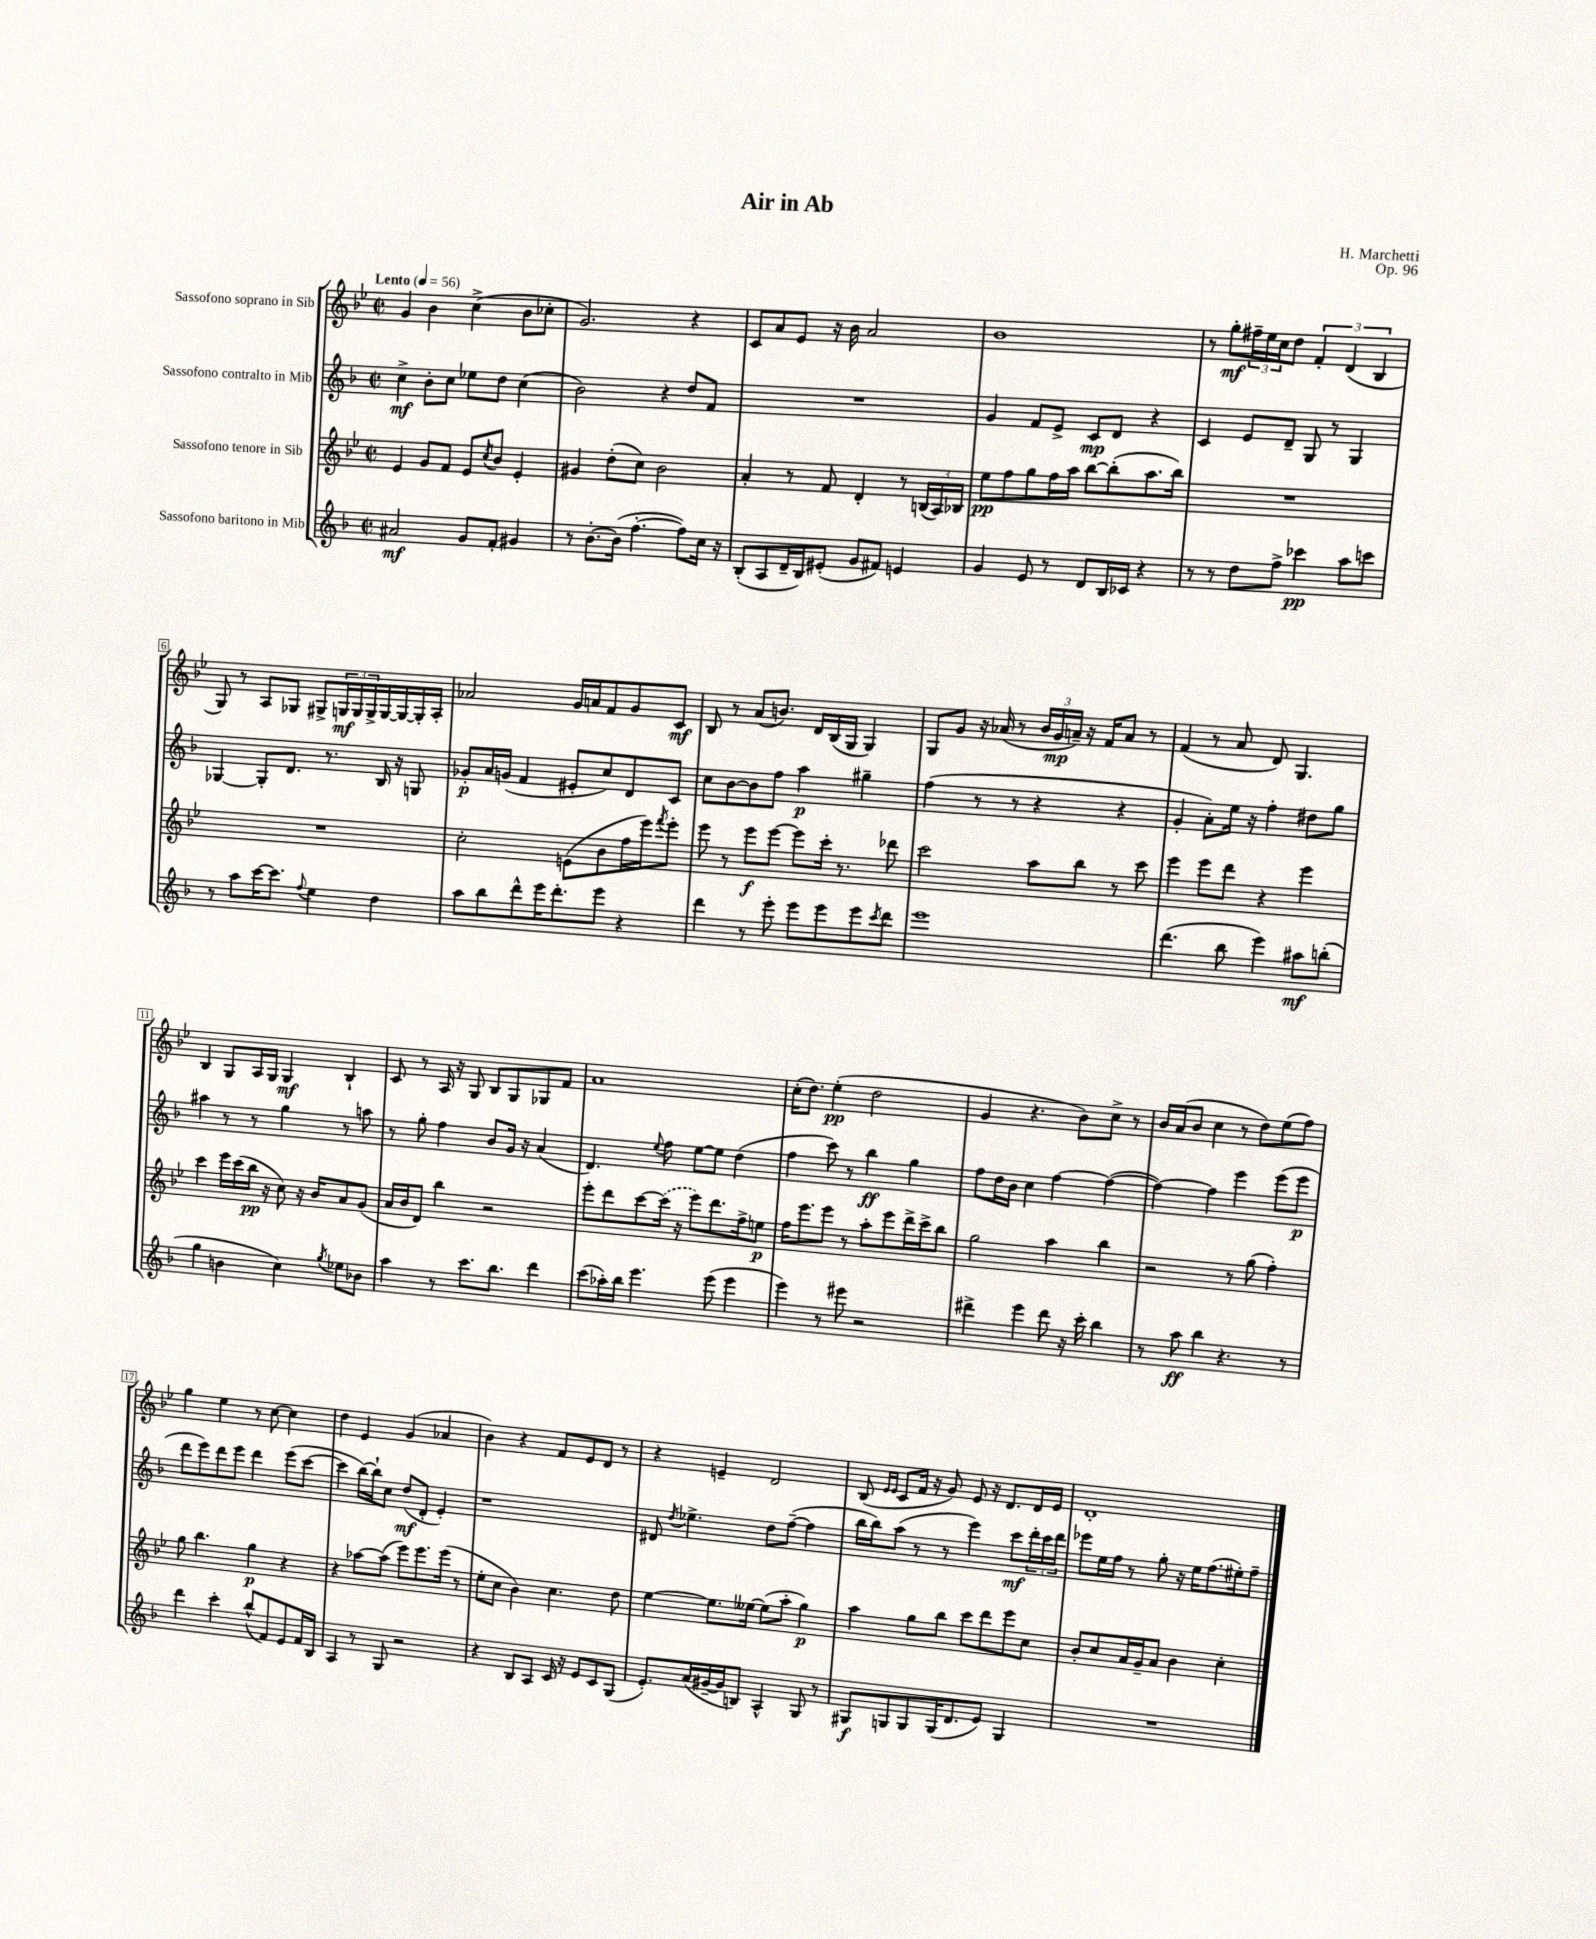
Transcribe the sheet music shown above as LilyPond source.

\header { title = "Air in Ab" composer = "H. Marchetti" opus = "Op. 96" }
<<
\new StaffGroup <<
\new Staff = "s0" \with { instrumentName = "Sassofono soprano in Sib" } {
    \clef treble \key bes \major \defaultTimeSignature \time 2/2 \tempo "Lento" 4 = 56
    g'4 bes'4 c''4->( bes'8 ces''8-. |
    g'2.) r4 |
    c'8 a'8 ees'8 r16 bes'16 a'2 |
    bes'1 |
    r8 g''8-.\mf \tuplet 3/2 { fis''16-- ees''16 c''16 } d''8 \tuplet 3/2 { f'4-. d'4( bes4 } |
    g8) r8 a8 ges8 gis8-> \tuplet 3/2 { g16\mf g16 g16-> } g16~ g16~ g16-. a16-. |
    aes'2 g'16 a'16 f'8 g'8 c'8\mf |
    bes8 r8 a'8( b'8.) d'16 bes16( g16 g4) |
    g8 g'8 r16 aes'16( r8 \tuplet 3/2 { bes'16 g'16\mp a'16--) } r16 f'16 a'8 r8 |
    f'4( r8 a'8 d'8) g4. |
    bes4 g8 a16 g16 g4\mf bes4-! |
    c'8 r8 a16 r16 g8 bes8 g8 ges8 f'8 |
    a'1 |
    c''16-.( d''8.) ees''4-.\pp( d''2 |
    g'4 r4. bes'8) c''8-> r8 |
    bes'16 a'16( bes'8 c''4 r8 d''8) ees''8( f''8) |
    g''4 ees''4 r8 c''8~ c''4 |
    d''4 ees'4 g'4( aes'4 |
    bes'4) r4 f'8 ees'8 d'8 r8 |
    r4 e'4-- d'2 |
    bes8( \grace { ees'16 ees'16 } c'8 f'16 r16 g'8) ees'8 r16 d'8. d'16 ees'16 |
    d'1-. \bar "|." |
}
\new Staff = "s1" \with { instrumentName = "Sassofono contralto in Mib" } {
    \clef treble \key f \major \defaultTimeSignature \time 2/2
    c''4->\mf bes'8-. c''8 ees''8 d''8 c''4( |
    bes'2) r4 d''8 f'8 |
    R1 |
    g'4 f'8 e'8-> c'8\mp d'8 r4 |
    c'4 e'8 d'8-- g8 r8 g4 |
    ges4~ ges8-. d'8. r8. bes16 r16 g8 |
    ges'8-.\p a'16 g'16( f'4 eis'8-. c''8) d'8 c'8 |
    c''8 bes'8~ bes'8 f''8 a''4\p gis''4-- |
    f''4( r8 r8 r4 r4 |
    g'4-. a'8-.) e''16 r16 f''4-. dis''8 g''8 |
    ais''4 r8 r8 g''4 r8 a''8 |
    r8 g''8-. f''4 bes'8 g'16 r16 a'4( |
    d'4.) \appoggiatura { e''8 } f''8 e''8~ e''8 d''4( |
    f''4 c'''8) r8 bes''4\ff g''4 |
    f''8 d''16 bes'16 c''4 f''4~ f''4~( |
    f''4~) f''4 e'''4 e'''8( e'''8\p |
    d'''8 e'''8) d'''8 e'''8 d'''4 e'''8( c'''8~ |
    c'''4 bes''16~) bes''16-! c''8 d''8\mf( d'8-. e'4-.) |
    r1 |
    dis'8 \acciaccatura { d''8 } ees''4.-> d''8 f''8~--( f''4 |
    bes''16 bes''16) a''8( r8 r8 e'''4) c'''8\mf \tuplet 3/2 { d'''16-. c'''16 d'''16 } |
    ees'''8 e''16 f''16 r8 g''8-. r16 e''16 f''8.( eis''16-.) f''8-- \bar "|." |
}
\new Staff = "s2" \with { instrumentName = "Sassofono tenore in Sib" } {
    \clef treble \key bes \major \defaultTimeSignature \time 2/2
    ees'4 g'8 f'8 ees'8 \acciaccatura { c''8 } bes'8 ees'4-. |
    gis'4 d''8-.( c''8) bes'2 |
    a'4-. r8 f'8 d'4-. r8 \tuplet 3/2 { b16( a16) bes16 } |
    ees''8\pp f''8 g''8 f''16 a''16 bes''8~ bes''8-.( a''8. bes''16) |
    R1 |
    R1 |
    c''2-. e'8( bes'8 f''16 ees'''16) \acciaccatura { f'''8 } ees'''8-. |
    ees'''8 r8 ees'''8\f ees'''8~ ees'''8 c'''16-. r8. des'''8 |
    c'''2 a''8 bes''8 r8 c'''8 |
    ees'''4 ees'''8 d'''8 r4 ees'''4 |
    c'''4 ees'''16 c'''16( bes''16\pp r16 c''8) r16 bes'16 a'8 g'8( |
    a'16 bes'16 d'8) bes''4 r2 |
    ees'''8-. d'''8 c'''8~ \once \slurDashed c'''16( r16 ees'''8) d'''8. f''16-> e''8\p |
    f''16 ees'''8. ees'''8 r8 a''8-. ees'''8 d'''16-> c'''16-> bes''8 |
    g''2 a''4 bes''4 |
    r2 r8 g''8( f''4-.) |
    g''8 bes''4. g''4\p r4 |
    r4 aes''8~ aes''8( ees'''8) ees'''8. ees'''16( r8 |
    ees''8-. c''8 bes'4) c''4. d''8 |
    ees''4~ ees''8. eeses''16~ eeses''8( a''8-. g''4\p) |
    a''4 g''8 bes''8 c'''8 d'''8 ees'''8 c''8 |
    bes'8-. c''8 a'16 g'16-- a'8 bes'4 c''4-. \bar "|." |
}
\new Staff = "s3" \with { instrumentName = "Sassofono baritono in Mib" } {
    \clef treble \key f \major \defaultTimeSignature \time 2/2
    ais'2\mf g'8 f'8-. gis'4 |
    r8 bes'8.~-. bes'16( f''4.~-. f''8) c''16 r16 |
    bes8-.( a8 d'16-- bes16) eis'8-.( g'8 fis'8) e'4 |
    g'4 e'8 r8 d'8 bes16 ces'16 r4 |
    r8 r8 d''8 f''8-> ces'''4\pp a''8 c'''8 |
    r8 a''8 c'''16~ c'''8. \appoggiatura { f''8 } e''4 d''4 |
    a''8 bes''8 d'''8-^ e'''16 d'''8.-. e'''8 r4 |
    d'''4 r8 e'''8-. e'''8 e'''8 e'''8 \acciaccatura { c'''8 } d'''8 |
    e'''1 |
    d'''4.( bes''8 e'''4) ais''8\mf b''8-.( |
    g''4 b'4 c''4) \acciaccatura { g''8 } ees''8 bes'8 |
    a''4 r8 c'''8. bes''8. d'''4 |
    c'''8( aes''16-.) bes''16 e'''4. e'''8( e'''4 |
    e'''4) r8 eis'''8 r2 |
    dis'''4-> e'''4 dis'''8 r16 c'''16-. bes''4 |
    r8 a''8\ff bes''4 r4. r8 |
    d'''4 c'''4-. bes''8-^( f'8) e'8 f'16 bes16 |
    a4 r8 g8 r2 |
    r4 bes8 a8 c'16 r16 e'8 c'8 g8( |
    e'8.-.) a'16( gis'16~-- gis'16 b8) a4-^ g8 r8 |
    gis8\f g8 g8 g16( d'8. e'8) g4 |
    R1 \bar "|." |
}
>>
>>
\layout { \context { \Score \override BarNumber.stencil = #(make-stencil-boxer 0.1 0.3 ly:text-interface::print) } }
